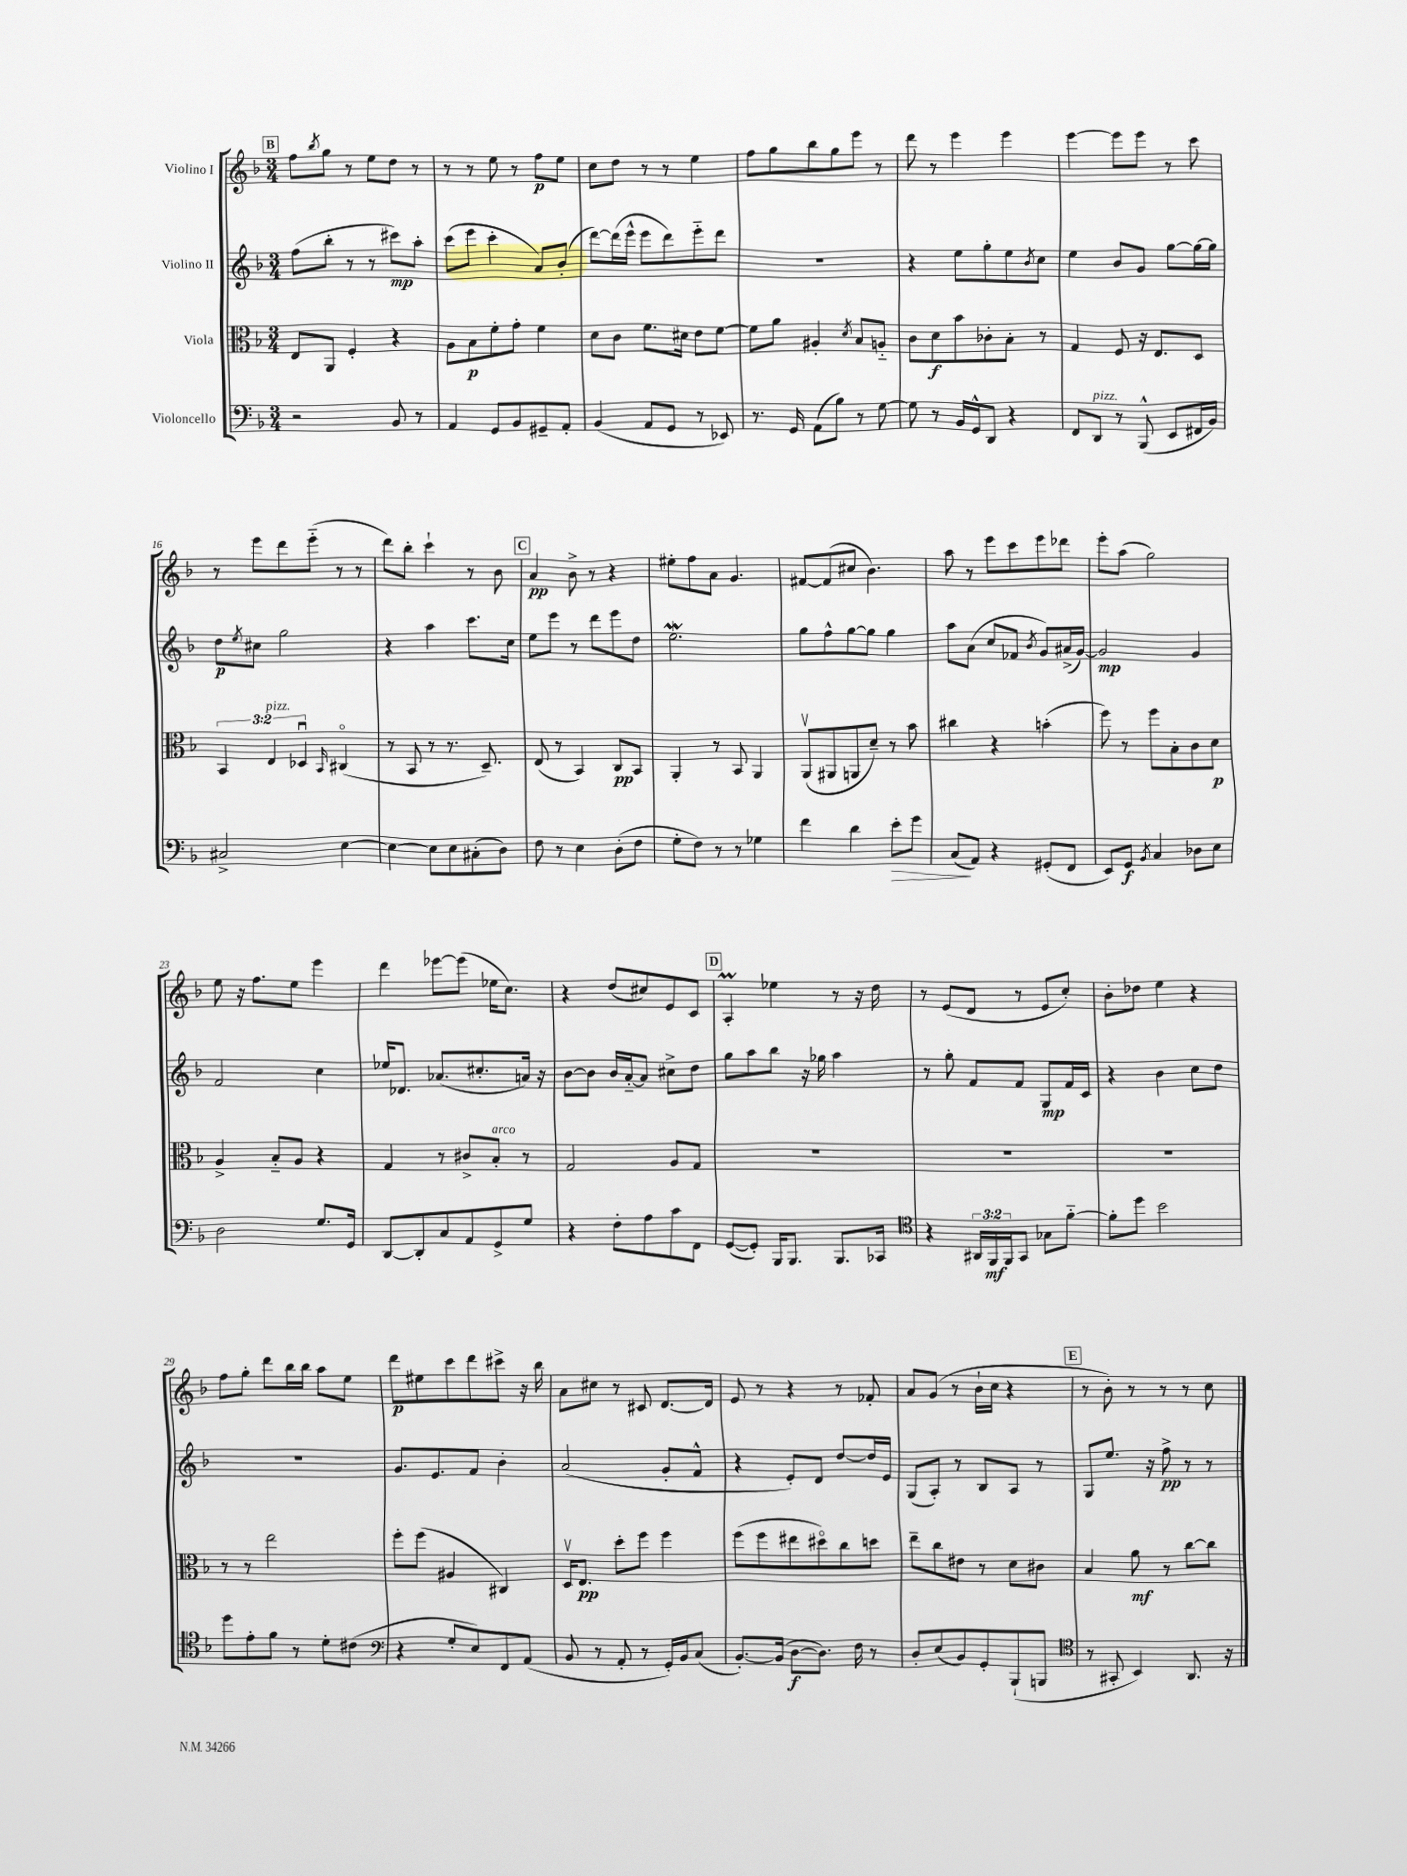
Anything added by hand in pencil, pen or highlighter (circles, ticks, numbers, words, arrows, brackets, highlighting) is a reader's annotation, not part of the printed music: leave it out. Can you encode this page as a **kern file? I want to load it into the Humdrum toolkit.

**kern	**kern	**kern	**kern
*staff4	*staff3	*staff2	*staff1
*clefF4	*clefC3	*clefG2	*clefG2
*k[b-]	*k[b-]	*k[b-]	*k[b-]
*M3/4	*M3/4	*M3/4	*M3/4
2r	8E	(8ff	8ff
.	.	.	8qbb-
.	8AA	8bb-'	8gg
.	4F'	8r	8r
.	.	8r	8ee
8BB-	4r	8ccc#)	8dd
8r	.	8aa'	8r
=	=	=	=
4AA	8A	(8ccc	8r
.	8B-	8eee	8r
8GG	8f'	4ccc'	8ee
8BB-	8g'	.	8r
8GG#~	4f	8a)	8ff
8AA'	.	(8b-'	8ee
=	=	=	=
(4BB-	8d	[8ddd)	8cc
.	8c	(16ddd]	8dd
.	.	16eee^^	.
8AA	8.f	8eee	8r
8GG	.	8ddd)	8r
.	16d#	.	.
8r	8e	8eee'~	4ee
8EE-)	[8f	8ddd	.
=	=	=	=
8.r	8f]	2.r	8ff
.	8a	.	8gg
16GG	.	.	.
(8AA	4A#'	.	8bb-
8B-)	.	.	8gg
.	8qd	.	.
8r	8B-	.	8eee
[8G	8A'~	.	8r
=	=	=	=
8G]	8c	4r	8ddd
8r	8d	.	8r
16BB-	8b-	8ee	4eee
16GG^^	.	.	.
8DD	8c-'	8gg'	.
4r	8B-'	8ee	4eee
.	.	8qb-	.
.	8r	8cc	.
=	=	=	=
8FF	4G	4ee	[4eee
8DD	.	.	.
8r	8F	8b-	8eee]
(8BBB-^^	16r	8g	8eee
.	8.E	.	.
8EE	.	[8gg	8r
16FF#	8D	16gg_	8ccc
16BB-)	.	16gg]	.
=	=	=	=
2C#^	6BB-	8dd	8r
.	.	8qee	.
.	.	8cc#	8eee
.	6E	.	.
.	.	2gg	8ddd
.	6D-u	.	.
.	.	.	(8eee'~
.	16qqBB-	.	.
[4E	(4C#o	.	8r
.	.	.	8r
=	=	=	=
4E_	8r	4r	8ddd)
.	8BB-	.	8bb-'
8E]	8r	4aa	4ccc`
8E	8.r	.	.
(8C#'	.	8.ccc	8r
.	8.D~)	.	.
8D)	.	.	8b-
.	.	16cc	.
=	=	=	=
8F	(8E	8ee	4a
8r	8r	8eee	.
4E	4BB-)	8r	8b-^
.	.	8ddd	8r
(8D'	8C	8eee	4r
8F	8BB-	8dd	.
=	=	=	=
8G'	4AA'	2.ee	8ee#'
8F)	.	.	8ff
8r	8r	.	8a
8r	8BB-	.	4.g
4G-	4AA	.	.
=	=	=	=
4f	(8AAv	8gg	[8f#
.	8AA#	8ff^^	(8f#]
4d	8AA	[8gg	8cc#
.	8d~)	8gg]	4.b-)
8e'	8r	4gg	.
8g	8b-	.	.
=	=	=	=
(8C	4cc#	8aa	8aa
8AA)	.	(8a	8r
4r	4r	8cc	8eee
.	.	8f-	8ccc
.	.	8qb-	.
(8GG#'	(4b'	8g)	8eee
8FF	.	(16a#^	8ddd-
.	.	[16g)	.
=	=	=	=
8EE)	8ff)	2g]	8eee'
8GG	8r	.	(8aa
8qBB-	.	.	.
4C	8ff	.	2gg)
.	8B-'	.	.
8D-	8c	4g	.
8E	8d	.	.
=	=	=	=
2D	4A^	2f	8ee
.	.	.	16r
.	.	.	8.ff
.	8B-'~	.	.
.	8A	.	8ee
8.G	4r	4cc	4eee
16GG	.	.	.
=	=	=	=
[8DD	4G	16ee-	4ddd
.	.	8.d-	.
8DD']	.	.	.
8C	8r	(8.a-	[8eee-
8AA	8c#^	.	(8eee-]
.	.	8.cc#'	.
8GG^	8B-'	.	16ee-
.	.	.	8.cc)
8G	8r	16a)	.
.	.	16r	.
=	=	=	=
4r	2G	[8b-	4r
.	.	8b-]	.
8F'	.	16b-	(8dd
.	.	[16a'~	.
8A	.	8a]	8cc#)
8c	8A	8cc#^	8e
8FF	8G	8dd	8c
=	=	=	=
([8GG	2.r	8gg	4A'
8GG'])	.	8aa	.
16BBB-	.	8bb-	4ee-
8.BBB-	.	.	.
.	.	16r	.
.	.	16gg-	.
8.BBB-	.	4aa	8r
.	.	.	16r
16CC-	.	.	16dd
=	=	=	=
*clefC4	*	*	*
4r	2.r	8r	8r
.	.	8gg'	(8e
24AA#	.	8f	8d
24FF	.	.	.
24FF	.	.	.
8GG	.	8f	8r
8G-	.	8G	8e
[8f'~	.	16f	8cc')
.	.	16c	.
=	=	=	=
8f']	2.r	4r	8b-'
8dd	.	.	8dd-
2b-	.	4b-	4ee
.	.	8cc	4r
.	.	8dd	.
=	=	=	=
8dd	8r	2.r	8ff
8e'	8r	.	8gg'
8f	2ee	.	8ddd
8r	.	.	16bb-
.	.	.	16bb-
8d'	.	.	8aa
(8c#	.	.	8ee
=	=	=	=
*clefF4	*	*	*
4r	8ff'	8.g	8ddd
.	(8ff	.	8ee#
.	.	8.e	.
8G'	4A#	.	8ccc
8E)	.	8f	8ddd
8FF	4C#)	4b-'	8ccc#^
(8AA	.	.	16r
.	.	.	16bb-
=	=	=	=
8BB-	16Dv	(2a	8a
.	8.E	.	.
8r	.	.	8cc#
8AA'	8dd'	.	8r
8r	8ff	.	8c#
16GG')	4ff	8g'	[8.d
16BB-	.	.	.
(8C	.	8f^^	.
.	.	.	16d]
=	=	=	=
[8.BB-')	(8ff	4r	8e
.	8ff	.	8r
(16BB-]	.	.	.
[8D	8ee#	8e')	4r
8.D])	8dd#o)	8d	.
.	8cc	[8dd	8r
16F	.	.	.
8r	8dd	16dd]	8f-'
.	.	16e	.
=	=	=	=
8D'	8ee~	(8G	8a
(8E	8cc	8A')	(8g
8BB-)	8e#	8r	8r
8GG'	8r	8B-	16b-`
.	.	.	16cc
(8BBB-`	8d	8A	4r
8BBB	8c#	8r	.
=	=	=	=
*clefC4	*	*	*
8r	4B-	8G	8r
8GG#'	.	8.ee	8b-')
4BB-)	8a	.	8r
.	.	16r	.
.	8r	8ff^	8r
8.AA	[8cc	8r	8r
.	8cc]	8r	8cc
16r	.	.	.
==	==	==	==
*-	*-	*-	*-
